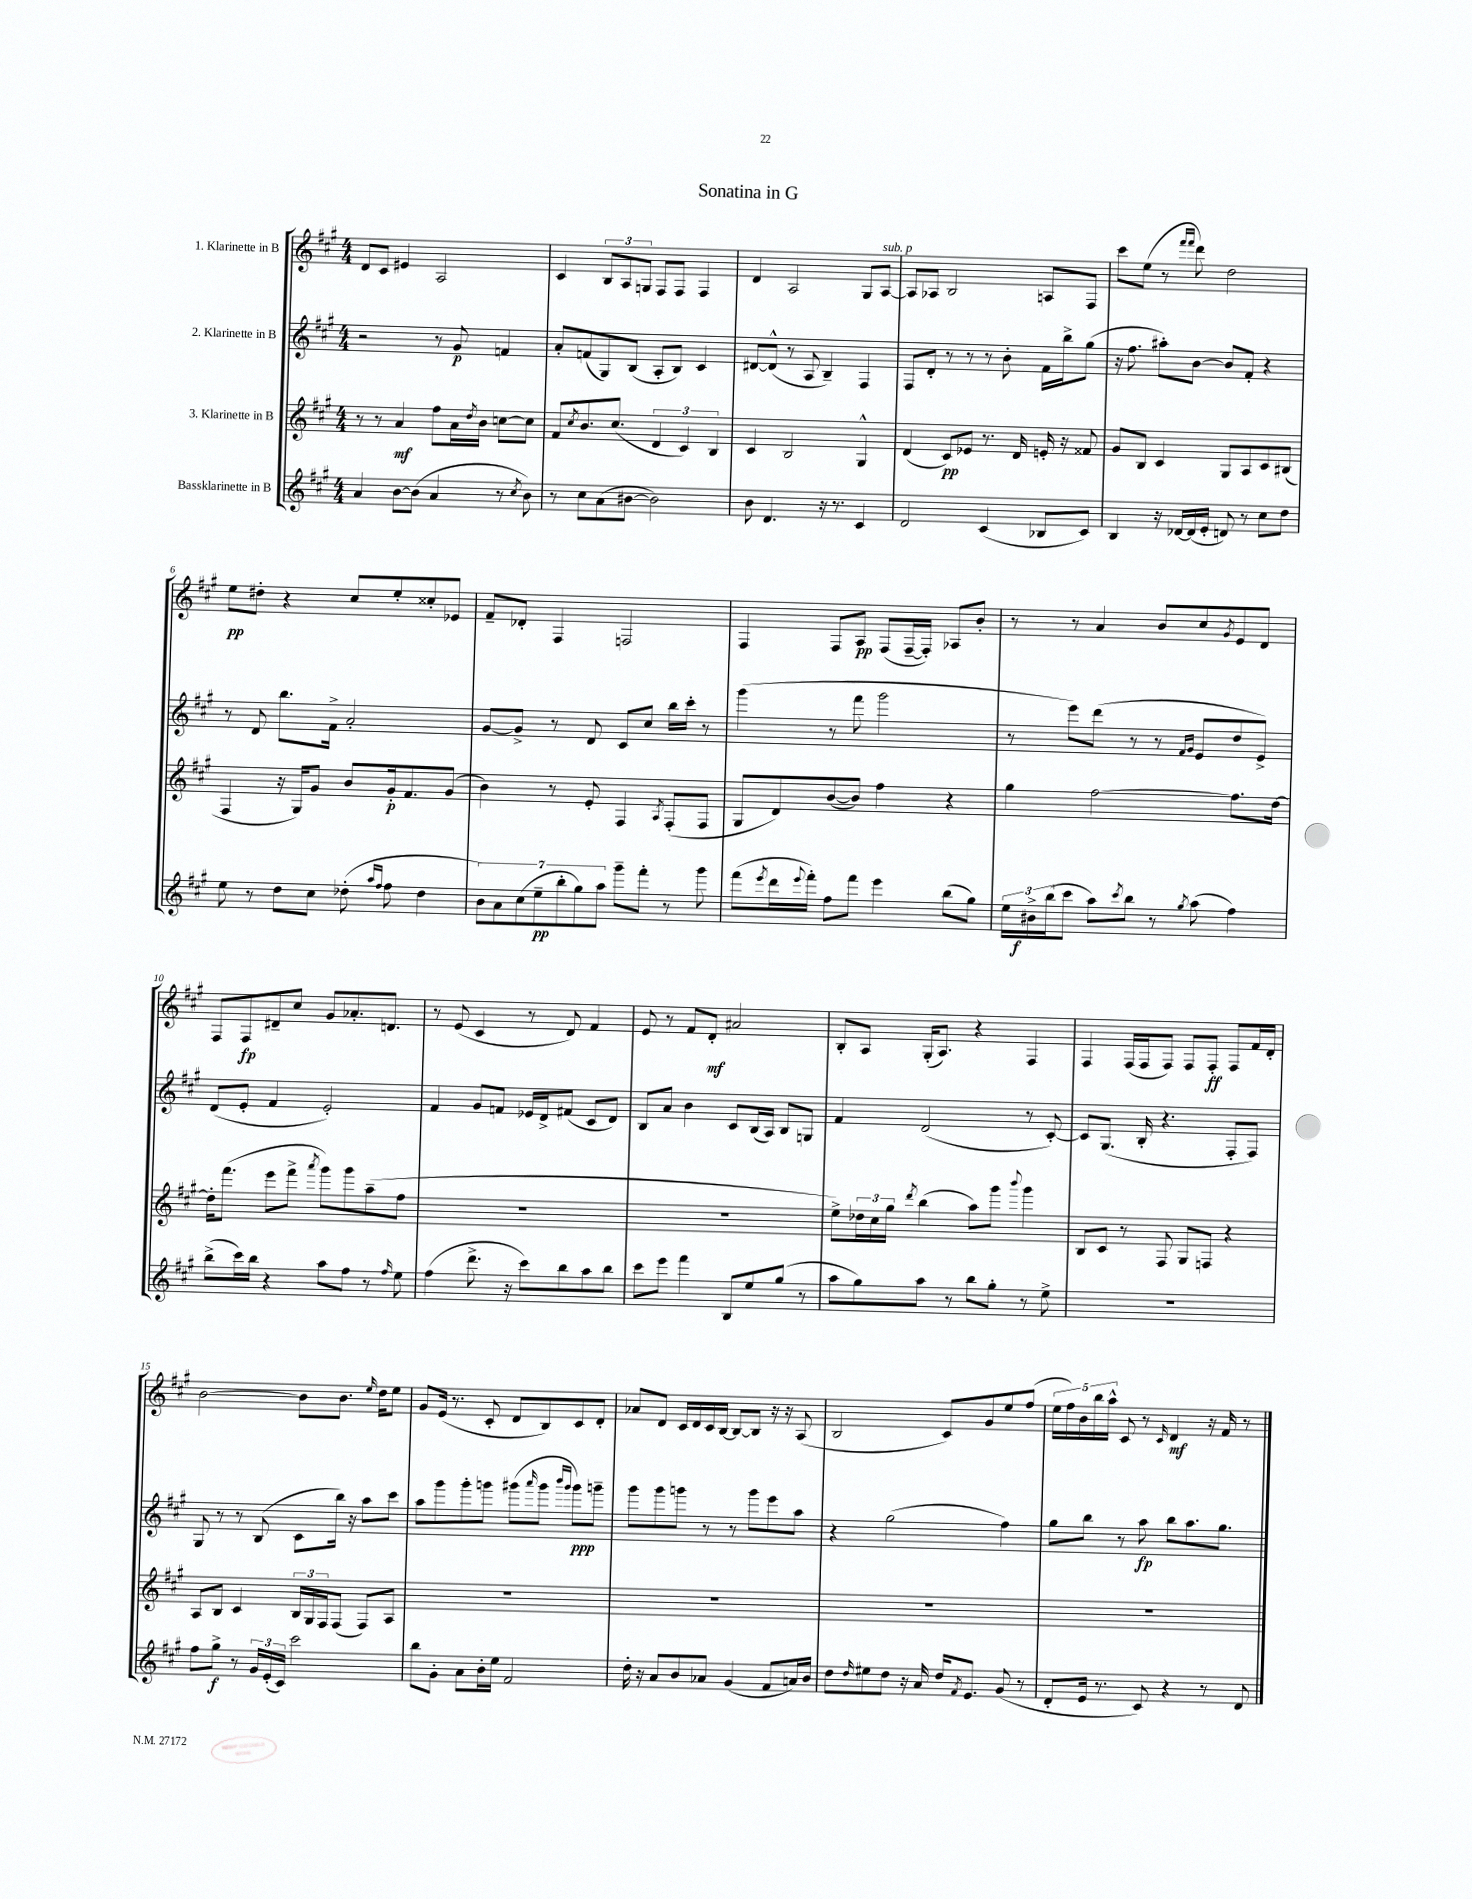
\header { title = "Sonatina in G" }
<<
\new StaffGroup <<
\new Staff = "s0" \with { instrumentName = "1. Klarinette in B" } {
    \clef treble \key a \major \numericTimeSignature \time 4/4
    d'8 cis'8 eis'4 a2 |
    cis'4 \tuplet 3/2 { b8 a8 g8 } fis8 fis8 fis4 |
    d'4 a2 gis8 a8~^\markup { \italic "sub. p" } |
    a8 aes8 b2 a8 fis8 |
    cis'''8 e''8( r8 \grace { fis'''16 fis'''16 } d'''8) d''2 |
    e''8\pp dis''8-. r4 cis''8 e''8-. cisis''8-. ees'8 |
    fis'8-- des'8-. fis4 f2 |
    fis4 fis8 a8\pp fis8( fis16~-- fis16-.) aes8 b'8-. |
    r8 r8 a'4 b'8 cis''8 \acciaccatura { gis'8 } e'8 d'8 |
    fis8 fis8\fp dis'8-- cis''8 gis'8 aes'8.-. d'8. |
    r8 e'8( cis'4 r8 d'8) fis'4 |
    e'8 r8 fis'8 d'8-.\mf ais'2 |
    b8-. a8 gis16-.( a8.) r4 fis4 |
    fis4 fis16( fis16 fis8) fis8 fis8-.\ff fis8 fis'16 d'16-. |
    b'2~ b'8 b'8. \grace { e''16 } d''16 e''8 |
    gis'8 e'16( r8. cis'8-. d'8 b8) cis'8 d'8-. |
    aes'8 d'8 cis'16 d'16 cis'16 b16~ b8~ b8 r16 r16 a8( |
    b2 cis'8) gis'8 e''8 fis''8( |
    \tuplet 5/4 { e''16 fis''16) b'16 b''16 a''16-^ } cis'8 r8 \grace { cis'16 } d'4\mf r16 fis'16 r8 \bar "|." |
}
\new Staff = "s1" \with { instrumentName = "2. Klarinette in B" } {
    \clef treble \key a \major \numericTimeSignature \time 4/4
    r2 r8 gis'8\p f'4 |
    a'8-. f'8( gis8) b8( a8-. b8) cis'4 |
    dis'8~ dis'8-^( r8 a8 b4--) fis4 |
    fis8 d'8-. r8 r8 r8 b'8-. fis'16 b''16-> gis''8( |
    r16 fis''8. ais''8-.) b'8~ b'8 fis'8-. r4 |
    r8 d'8 b''8. fis'16-> a'2-. |
    gis'8~ gis'8-> r8 d'8 cis'8 cis''8 b''16 cis'''16-. r8 |
    gis'''4( r8 fis'''8 gis'''2 |
    r8 e'''8) d'''8( r8 r8 \grace { fis'16 gis'16 } e'8 d''8 e'8->) |
    d'8( e'8-. fis'4 e'2-.) |
    fis'4 gis'8 f'8 ees'16 d'16-> fis'8( cis'8 d'8) |
    b8 a'8 b'4 cis'8 b16( a16) b8 g8 |
    fis'4 d'2( r8 cis'8~-.) |
    cis'8 gis8.( b16-. r4. fis8-. fis8) |
    gis8 r8 r8 b8( cis'8 b''16) r16 a''8 cis'''8 |
    a''8 gis'''8 gis'''8-. g'''8 gis'''8( \grace { a'''16 } gis'''8 \grace { b'''16 gis'''16 } gis'''8\ppp) g'''8-- |
    gis'''8 gis'''8 g'''8 r8 r8 g'''8 e'''8 a''8 |
    r4 gis''2( fis''4) |
    gis''8 b''8 r8 a''8\fp b''8 a''8. gis''8. \bar "|." |
}
\new Staff = "s2" \with { instrumentName = "3. Klarinette in B" } {
    \clef treble \key a \major \numericTimeSignature \time 4/4
    r8 r8 a'4\mf fis''8 a'16 \acciaccatura { d''8 } b'16 c''8~ c''8 |
    fis'8 \acciaccatura { cis''8 } b'8. cis''8.( \tuplet 3/2 { d'4 cis'4) b4 } |
    cis'4 b2 gis4-^ |
    d'4( cis'8\pp) ees'8 r8. d'16 e'16-. r16 fisis'8 |
    gis'8 b8 cis'4 gis8 a8 cis'8 bis8( |
    fis4 r16 gis16) gis'8 b'8 gis'16-.\p fis'8. gis'8( |
    b'4) r8 e'8-. fis4 \acciaccatura { a8 } fis8-.( fis8 |
    gis8 d'8) b'8~( b'8) fis''4 r4 |
    gis''4 fis''2~ fis''8. d''16~ |
    d''16-. fis'''8.( e'''8 fis'''8-> \acciaccatura { a'''8 } gis'''8) gis'''8 a''8--( fis''8 |
    R1 |
    R1 |
    e''8->) \tuplet 3/2 { des''16 cis''16 gis''16 } \acciaccatura { d'''8 } b''4( a''8) gis'''8 \appoggiatura { b'''8 } gis'''4 |
    b8 cis'8 r8 fis8 gis8 f8 r4 |
    a8 b8 cis'4 \tuplet 3/2 { b16 gis16 fis16 } fis8( fis8) a8 |
    R1 |
    R1 |
    R1 |
    R1 \bar "|." |
}
\new Staff = "s3" \with { instrumentName = "Bassklarinette in B" } {
    \clef treble \key a \major \numericTimeSignature \time 4/4
    a'4 b'8~ b'8( a'4 r8 \acciaccatura { cis''8 } b'8) |
    r8 cis''8 a'8( bis'8~ bis'2) |
    b'8 d'4. r16 r8. cis'4 |
    d'2 cis'4( bes8 cis'8) |
    b4 r16 des'16~ des'16( e'16-. d'8) r8 cis''8 d''8 |
    e''8 r8 d''8 cis''8 des''8-.( \grace { a''16 fis''16 } fis''8 des''4 |
    \tuplet 7/4 { b'8) a'8 cis''8( e''8--\pp b''8-. gis''8) a''8 } gis'''8-- fis'''8-. r8 gis'''8 |
    fis'''8( \acciaccatura { e'''8 } d'''16 \appoggiatura { e'''8 } fis'''16-.) fis''8 fis'''8 e'''4 b''8( gis''8) |
    \tuplet 3/2 { e''16 bis'16->\f b''16( } cis'''8 a''8) \acciaccatura { cis'''8 } b''8 r8 \acciaccatura { gis''8 } a''8( fis''4) |
    b''8->( cis'''16) b''16 r4 a''8 fis''8 r8 \grace { fis''16 } e''8 |
    fis''4( d'''8.-> r16 cis'''8) b''8 a''8 b''8 |
    cis'''8 e'''8 fis'''4 b8 e''8 gis''8( r8 |
    a''8 gis''8) a''8 r8 b''8 gis''8-. r8 e''8-> |
    R1 |
    fis''8 gis''8->\f r8 \tuplet 3/2 { gis'16 e'16-.( cis'16) } cis'''2 |
    b''8 gis'8-. a'8 b'16-. e''16 fis'2 |
    d''16-. r16 a'8 b'8 aes'8 gis'4( fis'8 a'16) b'16 |
    d''8 \grace { d''16 } eis''8 d''8 r16 a'16 d''16 \acciaccatura { fis'8 } e'8. gis'8( r8 |
    d'8-. e'16 r8. cis'8) r4 r8 d'8 \bar "|." |
}
>>
>>
